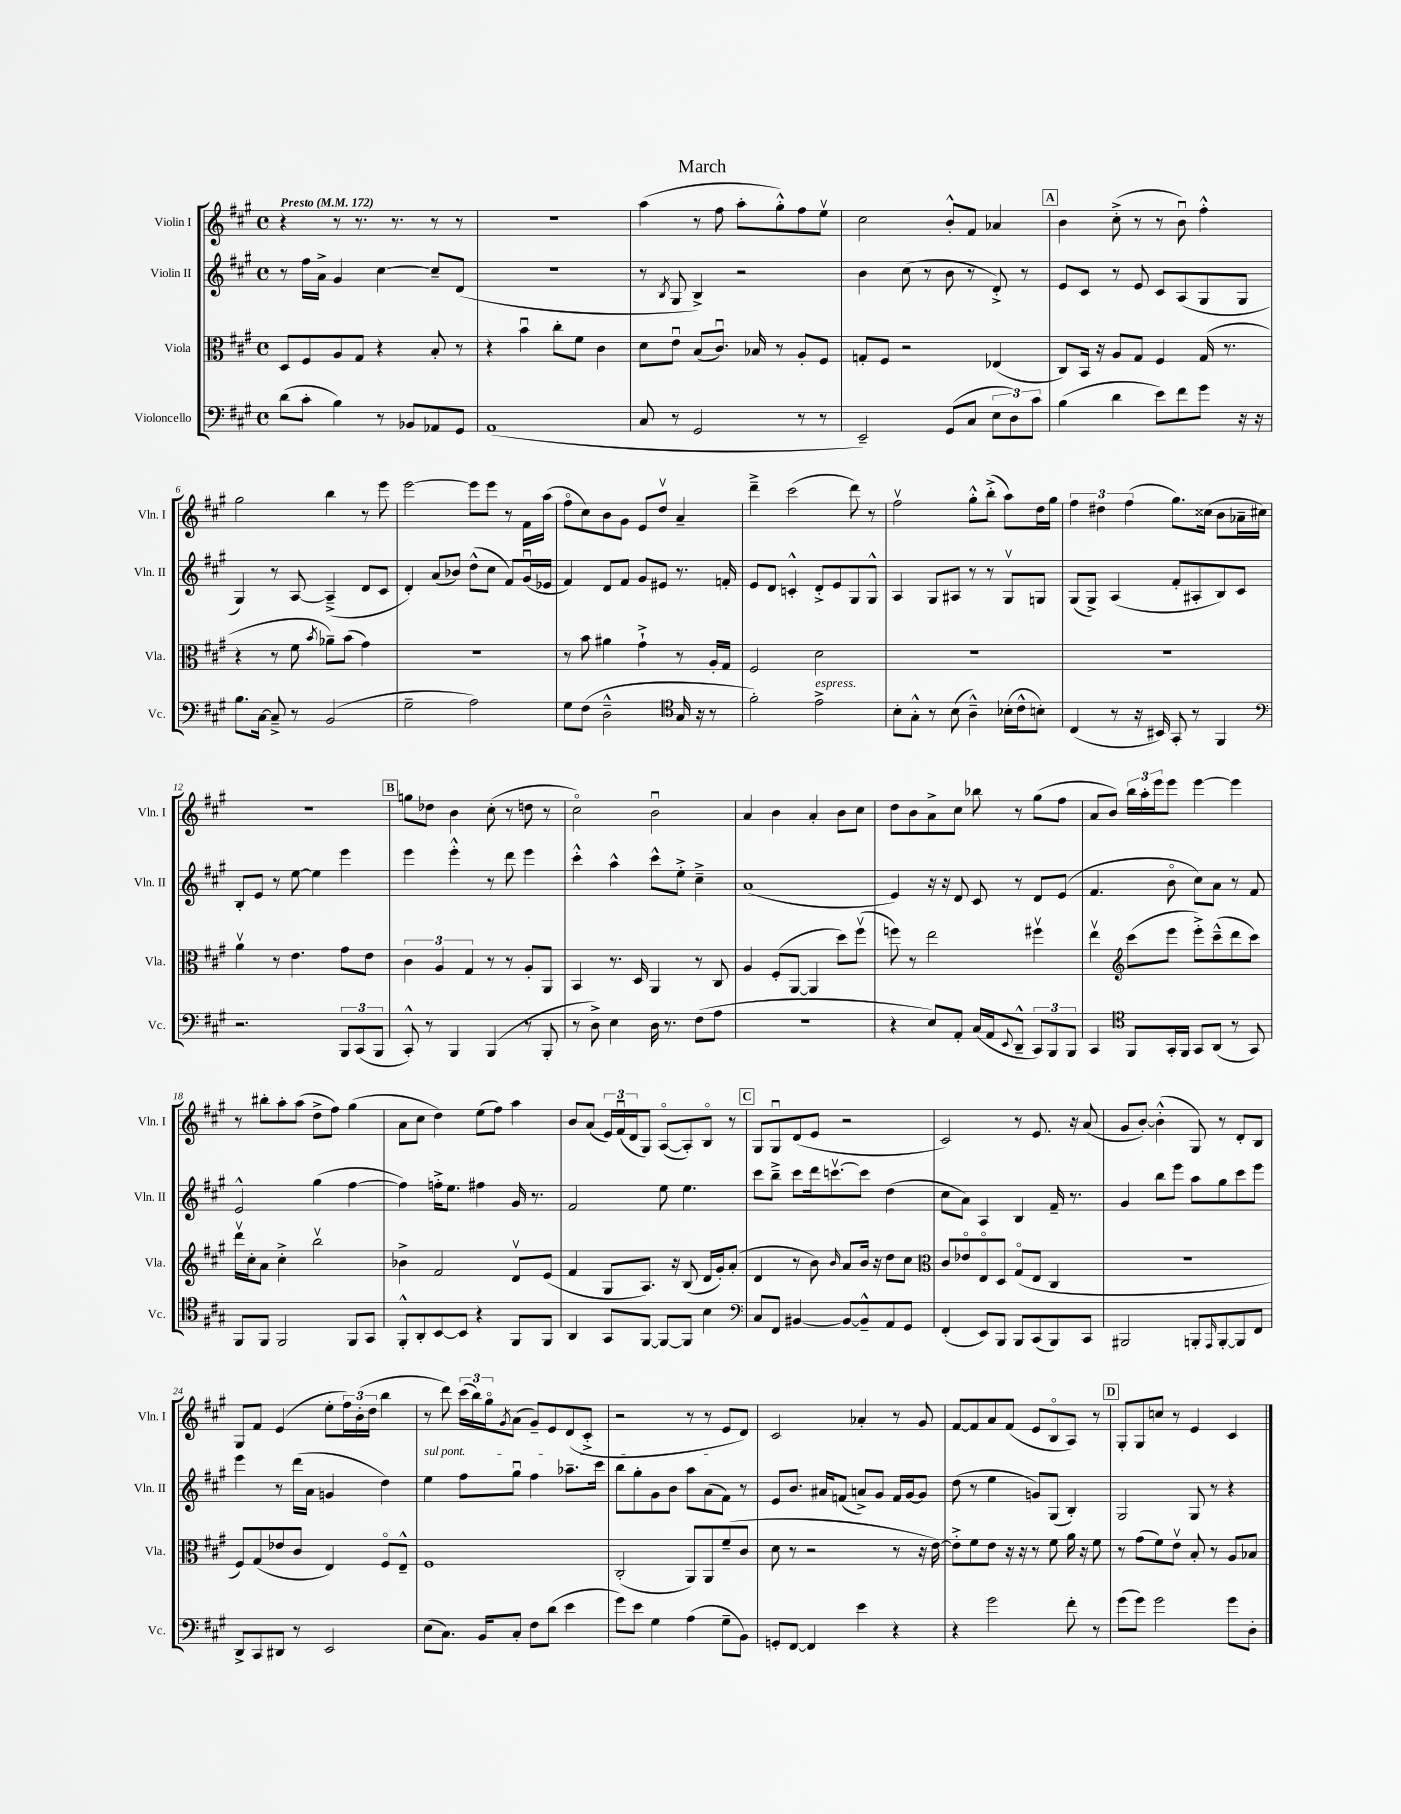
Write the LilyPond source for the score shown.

\header { title = "March" }
<<
\new StaffGroup <<
\new Staff = "s0" \with { instrumentName = "Violin I" shortInstrumentName = "Vln. I" } {
    \clef treble \key a \major \defaultTimeSignature \time 4/4 \tempo "Presto" 4 = 172
    r4 r8 r8. r8. r8 r8 |
    R1 |
    a''4( r8 fis''8 a''8-. gis''8-.-^) fis''8 e''8\upbow |
    cis''2 b'8-.-^ fis'8 aes'4 |
    \mark \markup { \box "A" } b'4 cis''8-.->( r8 r8 b'8\downbow) fis''4-.-^ |
    gis''2 b''4 r8 e'''8 |
    e'''2~ e'''8 e'''8 r8 fis'16 a''16( |
    fis''8\flageolet cis''8) b'8 gis'8 e'8 d''8\upbow a'4-- |
    d'''4---> cis'''2( d'''8) r8 |
    fis''2\upbow gis''8-.-^ b''8-.->( a''8) d''16 gis''16 |
    \tuplet 3/2 { fis''4 dis''4 fis''4( } gis''8.) cisis''16( b'8 aes'16-- cis''16) |
    R1 |
    \mark \markup { \box "B" } g''8 des''8 b'4 cis''8-.( r8 d''8 r8 |
    cis''2\flageolet) b'2\downbow |
    a'4 b'4 a'4-. b'8 cis''8 |
    d''8 b'8 a'8-> cis''8 bes''8 r8 gis''8( fis''8 |
    a'8 b'8) \tuplet 3/2 { b''16 a''16-. e'''16 } e'''8 e'''4~ e'''4 |
    r8 bis''8-. a''8-. a''8( d''8-> fis''8) gis''4( |
    a'8 cis''8 d''4) e''8( fis''8) a''4 |
    b'8 a'8( \tuplet 3/2 { e'16) fis'16\downbow( d'16 } gis8) a8~\flageolet( a8-.) b8\flageolet r8 |
    \mark \markup { \box "C" } gis8 gis8\downbow d'8( e'8 r2 |
    cis'2) r8 e'8. r16 a'8( |
    gis'8 b'8~-.) b'4-.-^( gis8) r8 d'8-. b8 |
    gis8 fis'8 e'4( e''8-. \tuplet 3/2 { fis''16) b'16-.( d''16 } b''4 |
    r8 d'''8) \tuplet 3/2 { cis'''16( b''16) gis''16\flageolet } \acciaccatura { gis'8 } a'8( gis'8--) e'8 d'8( cis'8-.-> |
    r2 r8 r8 e'8 d'8) |
    cis'2 aes'4-. r8 gis'8 |
    fis'8~ fis'8 a'8 fis'8( e'8 b8\flageolet a8) r8 |
    \mark \markup { \box "D" } gis8-. gis8 c''8 r8 e'4 cis'4 \bar "|." |
}
\new Staff = "s1" \with { instrumentName = "Violin II" shortInstrumentName = "Vln. II" } {
    \clef treble \key a \major \defaultTimeSignature \time 4/4
    r8 fis''16 a'16-> gis'4 cis''4~ cis''8-- d'8( |
    R1 |
    r8 \acciaccatura { b8 } gis8 b4->) r2 |
    b'4 cis''8( r8 b'8 r8 d'8-.->) r8 |
    \mark \markup { \box "A" } e'8 cis'8 r8 e'8 cis'8 a8( gis8 gis8 |
    gis4) r8 a8~ a4--->( d'8 cis'8 |
    d'4-.) a'8( bes'8) d''8-^( cis''8 fis'8) gis'16\downbow( ees'16 |
    fis'4) d'8 fis'8 gis'8 eis'8 r8. f'16-. |
    e'8 d'8 c'4-.-^ d'8-.-> e'8 gis8 gis8-^ |
    a4 gis8 ais8 r8 r8 gis8\upbow g8 |
    gis8( gis8->) a4( fis'8-. ais8-. b8) cis'8 |
    b8-. e'8 r8 e''8~ e''4 e'''4 |
    \mark \markup { \box "B" } e'''4 e'''4-.-^ r8 d'''8 e'''4 |
    cis'''4-.-^ a''4-^ cis'''8-^ e''8-.-> cis''4---> |
    a'1( |
    e'4) r16 r16 d'8 cis'8 r8 d'8 e'8( |
    fis'4. b'8\flageolet cis''8) a'8 r8 fis'8 |
    e'2-^ gis''4( fis''4~ |
    fis''4) f''16-.-> e''8. fis''4 gis'16 r8. |
    fis'2 e''8 e''4. |
    \mark \markup { \box "C" } cis'''8 b''8---> cis'''8 d'''16 c'''8.~\upbow c'''8 d''4( |
    cis''8 a'8) a4 b4 fis'16-- r8. |
    gis'4 b''8 e'''8 a''8 gis''8 cis'''8 e'''8 |
    e'''4 r8 d'''16( a'16 g'4 d''4) |
    \once \override TextSpanner.bound-details.left.text = \markup { \italic "sul pont." } e''4\startTextSpan fis''8 gis''8\downbow fis''4 aes''8.-- cis'''16 |
    b''8 gis''8-. gis'8 b'8 a''8 a'8( fis'8\stopTextSpan) r8 |
    e'8 b'8. ais'16 f'8( a'8->) gis'8 f'16 gis'16~ gis'8 |
    d''8( r8 e''4 g'8) gis8( b4-.) |
    \mark \markup { \box "D" } gis2 gis8 r8 r4 \bar "|." |
}
\new Staff = "s2" \with { instrumentName = "Viola" shortInstrumentName = "Vla." } {
    \clef alto \key a \major \defaultTimeSignature \time 4/4
    d8 fis8 a8 gis8 r4 b8-. r8 |
    r4 b'4\downbow cis''8-. fis'8 cis'4 |
    d'8 e'8\downbow b8( cis'8.\downbow) bes16 r8 a8-. fis8 |
    g8-. fis8 r2 ees4( |
    \mark \markup { \box "A" } cis8) b,16 r16 a8 gis8 fis4 gis16( r8. |
    r4 r8 fis'8 \acciaccatura { b'8 } aes'8--) b'8( gis'4) |
    r1 |
    r8 b'8 ais'4 gis'4-!-> r8 a16-. gis16 |
    fis2 d'2 |
    R1 |
    R1 |
    a'4\upbow r8 e'4. gis'8 e'8 |
    \mark \markup { \box "B" } \tuplet 3/2 { cis'4 a4 gis4 } r8 r8 a8-. a,8 |
    b,4 r8. d16 a,4 r8 cis8 |
    a4 fis8-.( a,8~ a,4 d''8) fis''8\upbow( |
    f''8) r8 e''2 fis''4\upbow |
    e''4\upbow \clef treble cis'''8( e'''8 e'''8-.->) cis'''8---^( d'''8 cis'''8) |
    d'''16\upbow cis''16-. a'8 cis''4-.-> b''2\upbow |
    bes'4-> fis'2 d'8\upbow e'8( |
    fis'4 gis8 a8.) r16 b8( d'16 gis'16-.) a'8-.( |
    \mark \markup { \box "C" } d'4 r8 b'8) \grace { b'16 } a'8 b'16 r16 d''8 cis''8 |
    \clef alto cis'8 ees'8\flageolet e8\flageolet d8 gis8\flageolet( e8 cis4 |
    R1 |
    fis8) gis8( ees'8 cis'8 e4) fis8\flageolet e8---^ |
    fis1 |
    cis2-.( a,8) a,8 fis'8--( cis'8 |
    d'8 r8 r2 r8 r16 e'16~) |
    e'8-.-> fis'8 e'8 r16 r16 r8 fis'8 a'16 r16 fis'8 |
    \mark \markup { \box "D" } r8 gis'8( fis'8) e'8\upbow b8-. r8 a8 bes8 \bar "|." |
}
\new Staff = "s3" \with { instrumentName = "Violoncello" shortInstrumentName = "Vc." } {
    \clef bass \key a \major \defaultTimeSignature \time 4/4
    d'8( cis'8-. b4) r8 bes,8 aes,8 gis,8 |
    a,1( |
    cis8 r8 gis,2 r8 r8 |
    e,2--) gis,8( cis8 \tuplet 3/2 { e8 d8) cis'8 } |
    \mark \markup { \box "A" } b4( d'4 e'8) fis'8 gis'8 r16 r16 |
    b8. cis16~ cis8---> r8 b,2( |
    gis2-- a2) |
    gis8 fis8( d2---^ \clef tenor gis16 r16 r8 |
    fis'2-.) e'2->^\markup { \italic "espress." } |
    b8-. gis8-.-^ r8 b8( a4---^) bes16-.( cis'16-^ b8-.) |
    cis4( r8 r16 bis,16) gis,8-. r8 fis,4 |
    \clef bass r2. \tuplet 3/2 { b,,8 cis,8( b,,8 } |
    \mark \markup { \box "B" } cis,8-.-^) r8 b,,4 b,,4( r8 b,,8-. |
    r8 d8->) e4 d16 r8. fis8( a8 |
    R1 |
    r4 e8) a,8-. cis16( a,16 \appoggiatura { e,8 } d,8---^ \tuplet 3/2 { cis,8) b,,8 b,,8 } |
    cis,4 \clef tenor fis,8 gis,16-. fis,16 gis,8 a,8( r8 gis,8) |
    fis,8 fis,8 fis,2 fis,8 gis,8 |
    fis,8-.-^ a,8-. b,8~ b,8 r4 fis,8 fis,8 |
    a,4 gis,8 fis,8~ fis,8~ fis,8 b4 |
    \mark \markup { \box "C" } \clef bass cis8 fis,8 bis,4~ bis,8~ bis,8---^ a,8 gis,8 |
    fis,4-.( e,8) b,,8 b,,8 cis,8( b,,8) cis,8 |
    bis,,2 b,,8-. \grace { a,,16 } b,,8~-. b,,8 fis,8 |
    d,8-> cis,8 dis,8 r8 e,2 |
    e8( cis8.) b,16 cis8-. fis8 d'8( e'4 |
    gis'8) e'8 gis4 a4( gis8-- b,8) |
    g,8-. fis,8~ fis,4 e'4 r4 |
    r4 gis'2 fis'8-. r8 |
    \mark \markup { \box "D" } gis'8( gis'8) gis'2 gis'8 d8-. \bar "|." |
}
>>
>>
